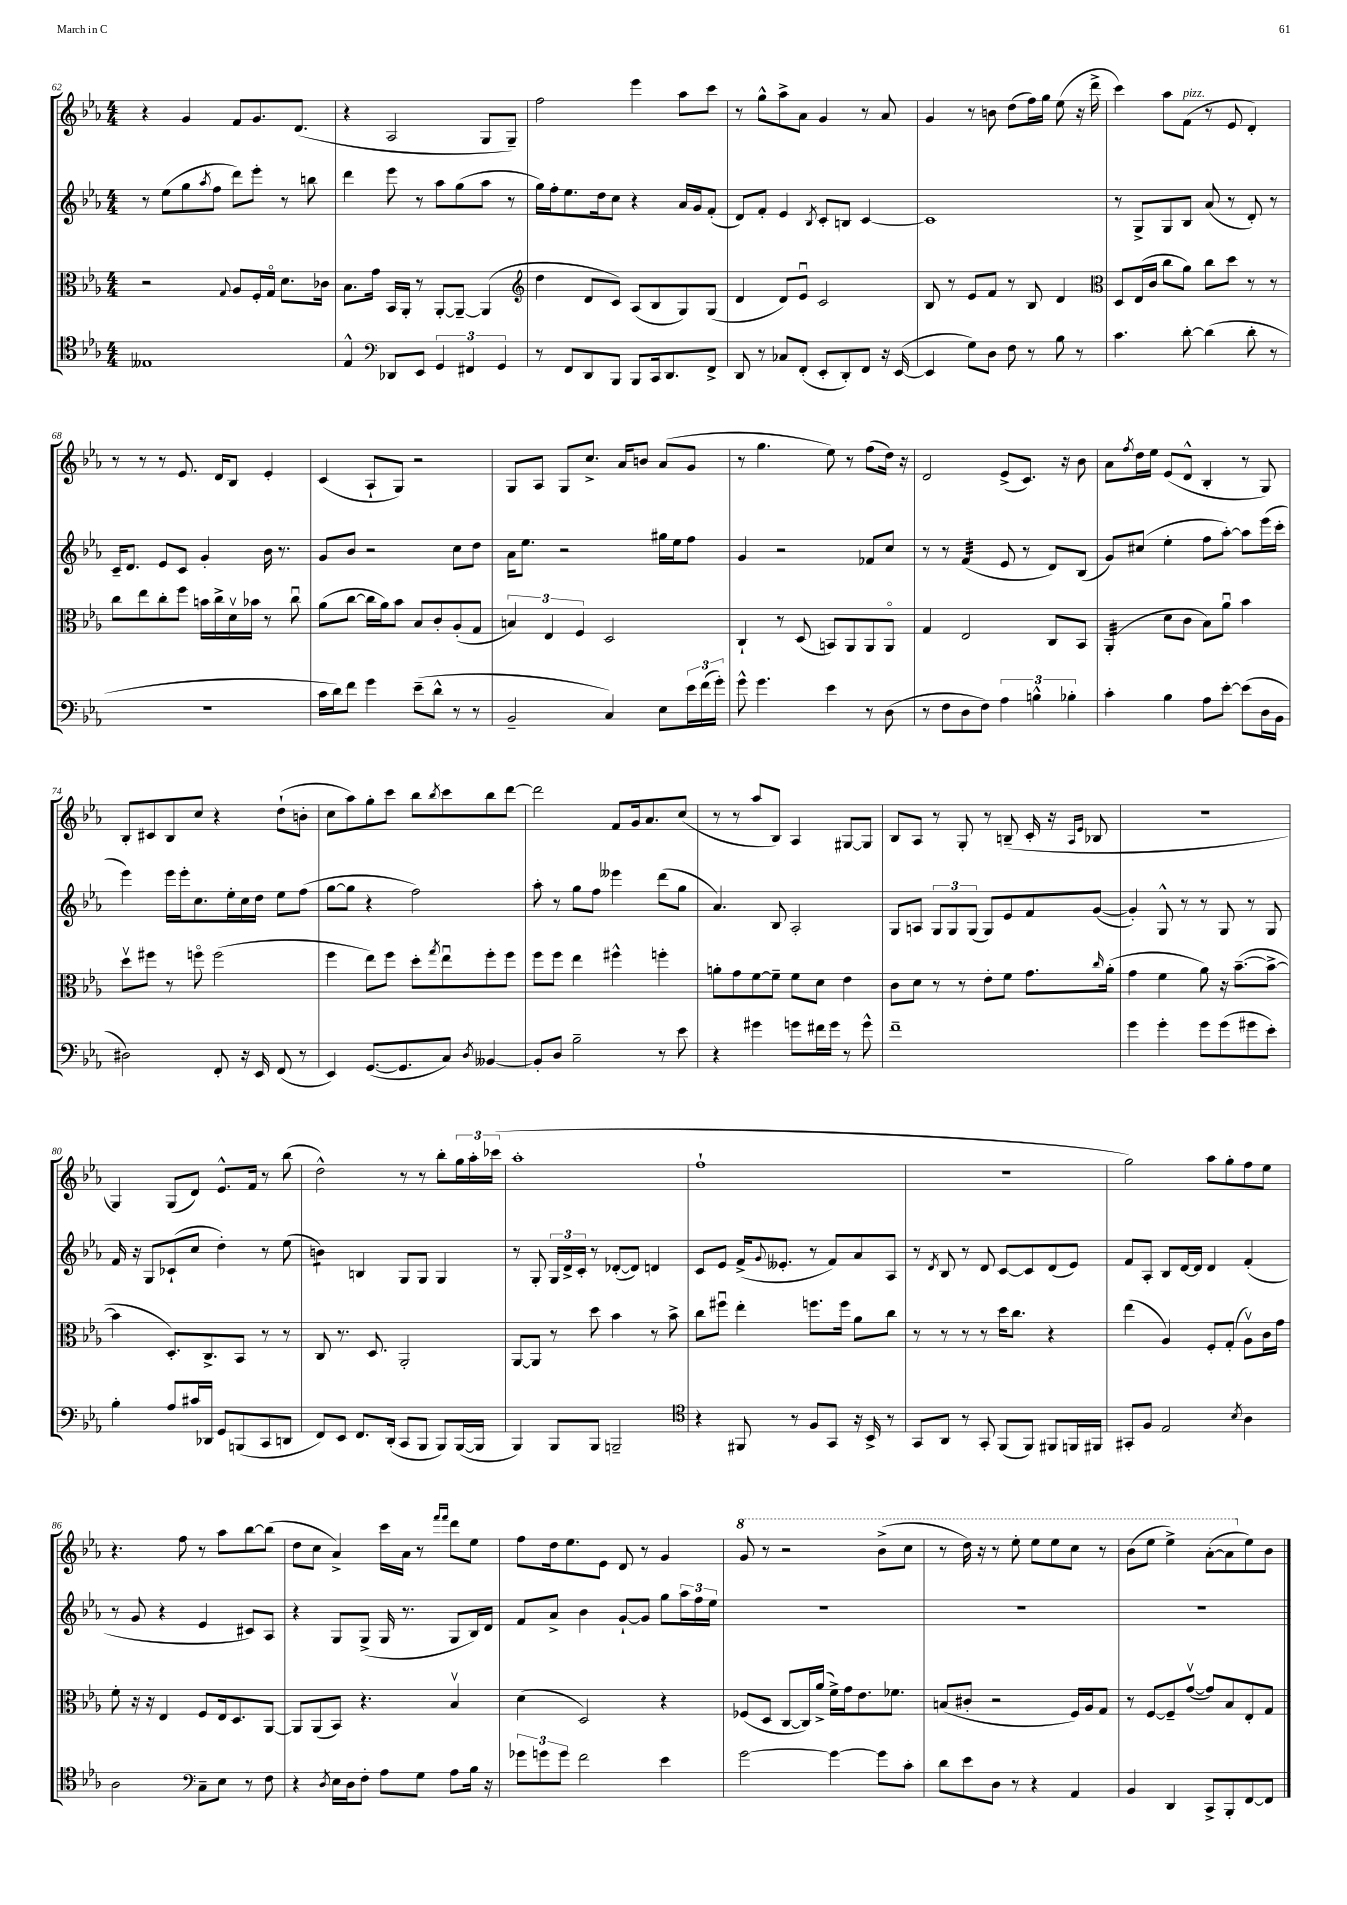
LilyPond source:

<<
\new StaffGroup <<
\new Staff = "s0" {
    \clef treble \key ees \major \numericTimeSignature \time 4/4
    r4 g'4 f'8 g'8. d'8.( |
    r4 aes2 g8 g8--) |
    f''2 ees'''4 aes''8 c'''8 |
    r8 g''8-^ aes''8-> aes'8 g'4 r8 aes'8 |
    g'4 r8 b'8 d''8( f''16) g''16 ees''8( r16 d'''16-> |
    c'''4) aes''8 f'8^\markup { \italic "pizz." }( r8 ees'8 d'4-.) |
    r8 r8 r8 ees'8. d'16 bes8 ees'4-. |
    c'4( aes8-! g8) r2 |
    g8 aes8 g8 c''8.-> aes'16 b'8 aes'8( g'8 |
    r8 g''4. ees''8) r8 f''8( d''16) r16 |
    d'2 ees'8->( c'8.) r16 bes'8 |
    aes'8 \acciaccatura { f''8 } d''16 ees''16 ees'8( d'8-^ bes4-. r8 g8) |
    bes8-. cis'8 bes8 c''8 r4 d''8-!( b'8-. |
    c''8 aes''8) g''8-. c'''8 bes''8 \acciaccatura { bes''8 } c'''8 bes''8 d'''8~ |
    d'''2 f'8 g'16 aes'8. c''8( |
    r8 r8 aes''8 bes8) aes4 gis8~ gis8 |
    bes8 aes8 r8 g8-. r8 b8--( c'16-. r16 \grace { aes16 ees'16 } bes8 |
    r1 |
    g4) g8( d'8) ees'8.-^ f'16 r8 bes''8( |
    d''2-^) r8 r8 bes''8-. \tuplet 3/2 { g''16 aes''16-. ces'''16( } |
    aes''1-. |
    f''1-! |
    R1 |
    g''2) aes''8 g''8-. f''8 ees''8 |
    r4. f''8 r8 aes''8 bes''8~ bes''8( |
    d''8 c''8 aes'4->) c'''16 aes'16 r8 \grace { f'''16 f'''16 } d'''8 ees''8 |
    f''8 d''16 ees''8. ees'8 d'8 r8 g'4 |
    \ottava #1 g''8 r8 r2 bes''8->( c'''8 |
    r8 d'''16) r16 r8 ees'''8-. ees'''8 ees'''8 c'''8 r8 |
    bes''8( ees'''8 ees'''4->) aes''8~-.( aes''8 \ottava #0 ees''8) bes'8 \bar "|." |
}
\new Staff = "s1" {
    \clef treble \key ees \major \numericTimeSignature \time 4/4
    r8 ees''8( g''8 \acciaccatura { aes''8 } f''8 d'''8) ees'''8-. r8 b''8 |
    d'''4 ees'''8 r8 aes''8 g''8( aes''8 r8 |
    g''16) f''16-. ees''8. d''16 c''8 r4 aes'16 g'16 f'8-.( |
    d'8) f'8-. ees'4 \acciaccatura { bes8 } c'8-. b8 c'4~ |
    c'1 |
    r8 g8-> g8 bes8 aes'8( r8 d'8-.) r8 |
    c'16-- d'8. ees'8 c'8 g'4-. bes'16 r8. |
    g'8 bes'8 r2 c''8 d''8 |
    aes'16 ees''8. r2 gis''16 ees''16 f''8 |
    g'4 r2 fes'8 c''8 |
    r8 r8 f'4:32( ees'8 r8 d'8) bes8( |
    g'8) cis''8( ees''4-. f''8 aes''8~-.) aes''8 ees'''16( c'''16-. |
    ees'''4) ees'''16 ees'''16-. c''8. ees''16-. c''16 d''16 ees''8 f''8( |
    g''8~ g''8 r4 f''2) |
    aes''8-. r8 g''8 f''8 eeses'''4 d'''8( g''8 |
    aes'4.) bes8 aes2-. |
    g8 a8 \tuplet 3/2 { g8 g8 g8( } g8) ees'8 f'8 g'8~( |
    g'4-.) g8-^ r8 r8 g8 r8 g8 |
    f'16 r16 g8 ces'8-!( c''8 d''4-.) r8 ees''8( |
    b'4:8) b4 g8 g8 g4 |
    r8 g8-. \tuplet 3/2 { g16 d'16-> c'16-. } r8 des'8~-.( des'8) d'4 |
    c'8 ees'8 f'16->( \appoggiatura { g'8 } eeses'8.-. r8 f'8) aes'8 aes8 |
    r8 \acciaccatura { d'8 } bes8 r8 d'8 c'8~ c'8 d'8( ees'8) |
    f'8 aes8-. bes8 d'16~ d'16 d'4 f'4-.( |
    r8 g'8 r4 ees'4 cis'8) aes8 |
    r4 g8 g8->( g16 r8. g8 bes16) d'16 |
    f'8 aes'8-> bes'4 g'8~-! g'8 g''8 \tuplet 3/2 { aes''16 f''16 ees''16 } |
    R1 |
    R1 |
    R1 \bar "|." |
}
\new Staff = "s2" {
    \clef alto \key ees \major \numericTimeSignature \time 4/4
    r2 \appoggiatura { g8 } aes8 f16-. g16\flageolet d'8. ces'16 |
    bes8. g'16 bes,16 aes,16-. r8 aes,8~-. aes,8~-- aes,4( |
    \clef treble d''4 d'8 c'8) aes8( bes8 g8) g8( |
    d'4 d'8) ees'8\downbow c'2 |
    bes8 r8 ees'8 f'8 r8 bes8 d'4 |
    \clef alto d8 ees16( c'16 c''8 aes'8) c''8 d''8 r8 r8 |
    c''8 ees''8 c''8-. f''8 b'16 c''16-> d'16\upbow bes'16 r8 c''8\downbow |
    aes'8( c''8~ c''16 aes'16) bes'8 bes8 c'8-. aes8-.( g8 |
    \tuplet 3/2 { b4) ees4 f4 } d2 |
    c4-! r8 d8( b,8) aes,8 aes,8 aes,8\flageolet |
    g4 ees2 c8 bes,8 |
    aes,4:32-.( d'8 c'8 bes8) aes'8\downbow bes'4 |
    d''8\upbow fis''8 r8 f''8\flageolet f''2( |
    f''4 ees''8) f''8 d''8-. \acciaccatura { g''8 } ees''8\downbow f''8-. f''8 |
    f''8 f''8 ees''4 fis''4-^ f''4-. |
    a'8-. g'8 f'8~ f'8-- f'8 d'8 ees'4 |
    c'8 d'8 r8 r8 ees'8-. f'8 g'8. \grace { c''16 } aes'16-.( |
    g'4 f'4 aes'8) r16 bes'8.~--( bes'8~-> |
    bes'4 d8.-.) c8.-> bes,8 r8 r8 |
    c8 r8. d8. aes,2-. |
    aes,8~ aes,8 r8 d''8 bes'4 r8 bes'8-> |
    c''8 fis''8\downbow ees''4-. f''8. f''16 aes'8 c''8 |
    r8 r8 r8 r8 d''16 c''8. r4 |
    ees''4( aes4) f8-. g8-.( aes8\upbow) c'16 g'16 |
    f'8-. r16 r16 ees4 f8 ees16 d8. aes,8~ |
    aes,8 aes,8( bes,8) r4. bes4\upbow |
    d'4( d2) r4 |
    fes8( d8 c8~ c16) aes'16->( f'16->) g'16 ees'8. fes'8. |
    b8( cis'8-. r2 f16) aes16 g8 |
    r8 f8~ f8-- g'8~\upbow( g'8) bes8 ees8-. g8 \bar "|." |
}
\new Staff = "s3" {
    \clef tenor \key ees \major \numericTimeSignature \time 4/4
    eeses1 |
    ees4-^ \clef bass des,8 ees,8 \tuplet 3/2 { g,4 fis,4 g,4 } |
    r8 f,8 d,8 bes,,8 bes,,8 c,16 d,8. f,8-> |
    d,8 r8 ces8 f,8-.( ees,8-. d,8-.) f,8 r16 ees,16~( |
    ees,4 g8) d8 f8 r8 bes8 r8 |
    c'4. d'8~-. d'4( d'8-. r8 |
    R1 |
    c'16 d'16) f'8 g'4 ees'8--( d'8-^ r8 r8 |
    bes,2-- c4) ees8 \tuplet 3/2 { ees'16 f'16( g'16-.) } |
    g'8-^ g'4. ees'4 r8 d8( |
    r8 f8 d8 f8) \tuplet 3/2 { aes4 b4-^ bes4-. } |
    c'4-. bes4 aes8 ees'8~-. ees'8( d16 bes,16 |
    dis2) f,8-. r16 ees,16 f,8( r8 |
    ees,4) g,8.~( g,8. c8) \acciaccatura { d8 } beses,4~ |
    beses,8-. d8 bes2-- r8 ees'8 |
    r4 gis'4 g'8 fis'16 g'16 r8 g'8-^ |
    f'1-- |
    g'4 g'4-. g'8 g'8( gis'8 ees'8-.) |
    bes4-. aes8 cis'16 des,16 g,8 b,,8( c,8 d,8 |
    f,8) ees,8 f,8. d,16-.( c,8 bes,,8 bes,,8) bes,,16~( bes,,16 |
    bes,,4) bes,,8 bes,,8 b,,2-- |
    \clef tenor r4 fis,8 r8 f8 g,8 r16 bes,16-> r8 |
    g,8 aes,8 r8 g,8-. f,8( f,8) fis,8 f,16 fis,16 |
    gis,8-. f8 ees2 \acciaccatura { bes8 } aes4 |
    aes2 \clef bass c8-- ees8 r8 f8 |
    r4 \acciaccatura { d8 } ees16 d16 f8-. aes8 g8 aes8 bes16 r16 |
    \tuplet 3/2 { ges'8 g'8 g'8 } f'2 ees'4 |
    g'2~ g'4~ g'8 c'8-. |
    d'8 ees'8 d8 r8 r4 aes,4 |
    bes,4 d,4 c,8-> bes,,8-. f,8~ f,8 \bar "|." |
}
>>
>>
\layout { \context { \Score currentBarNumber = #62 } }
